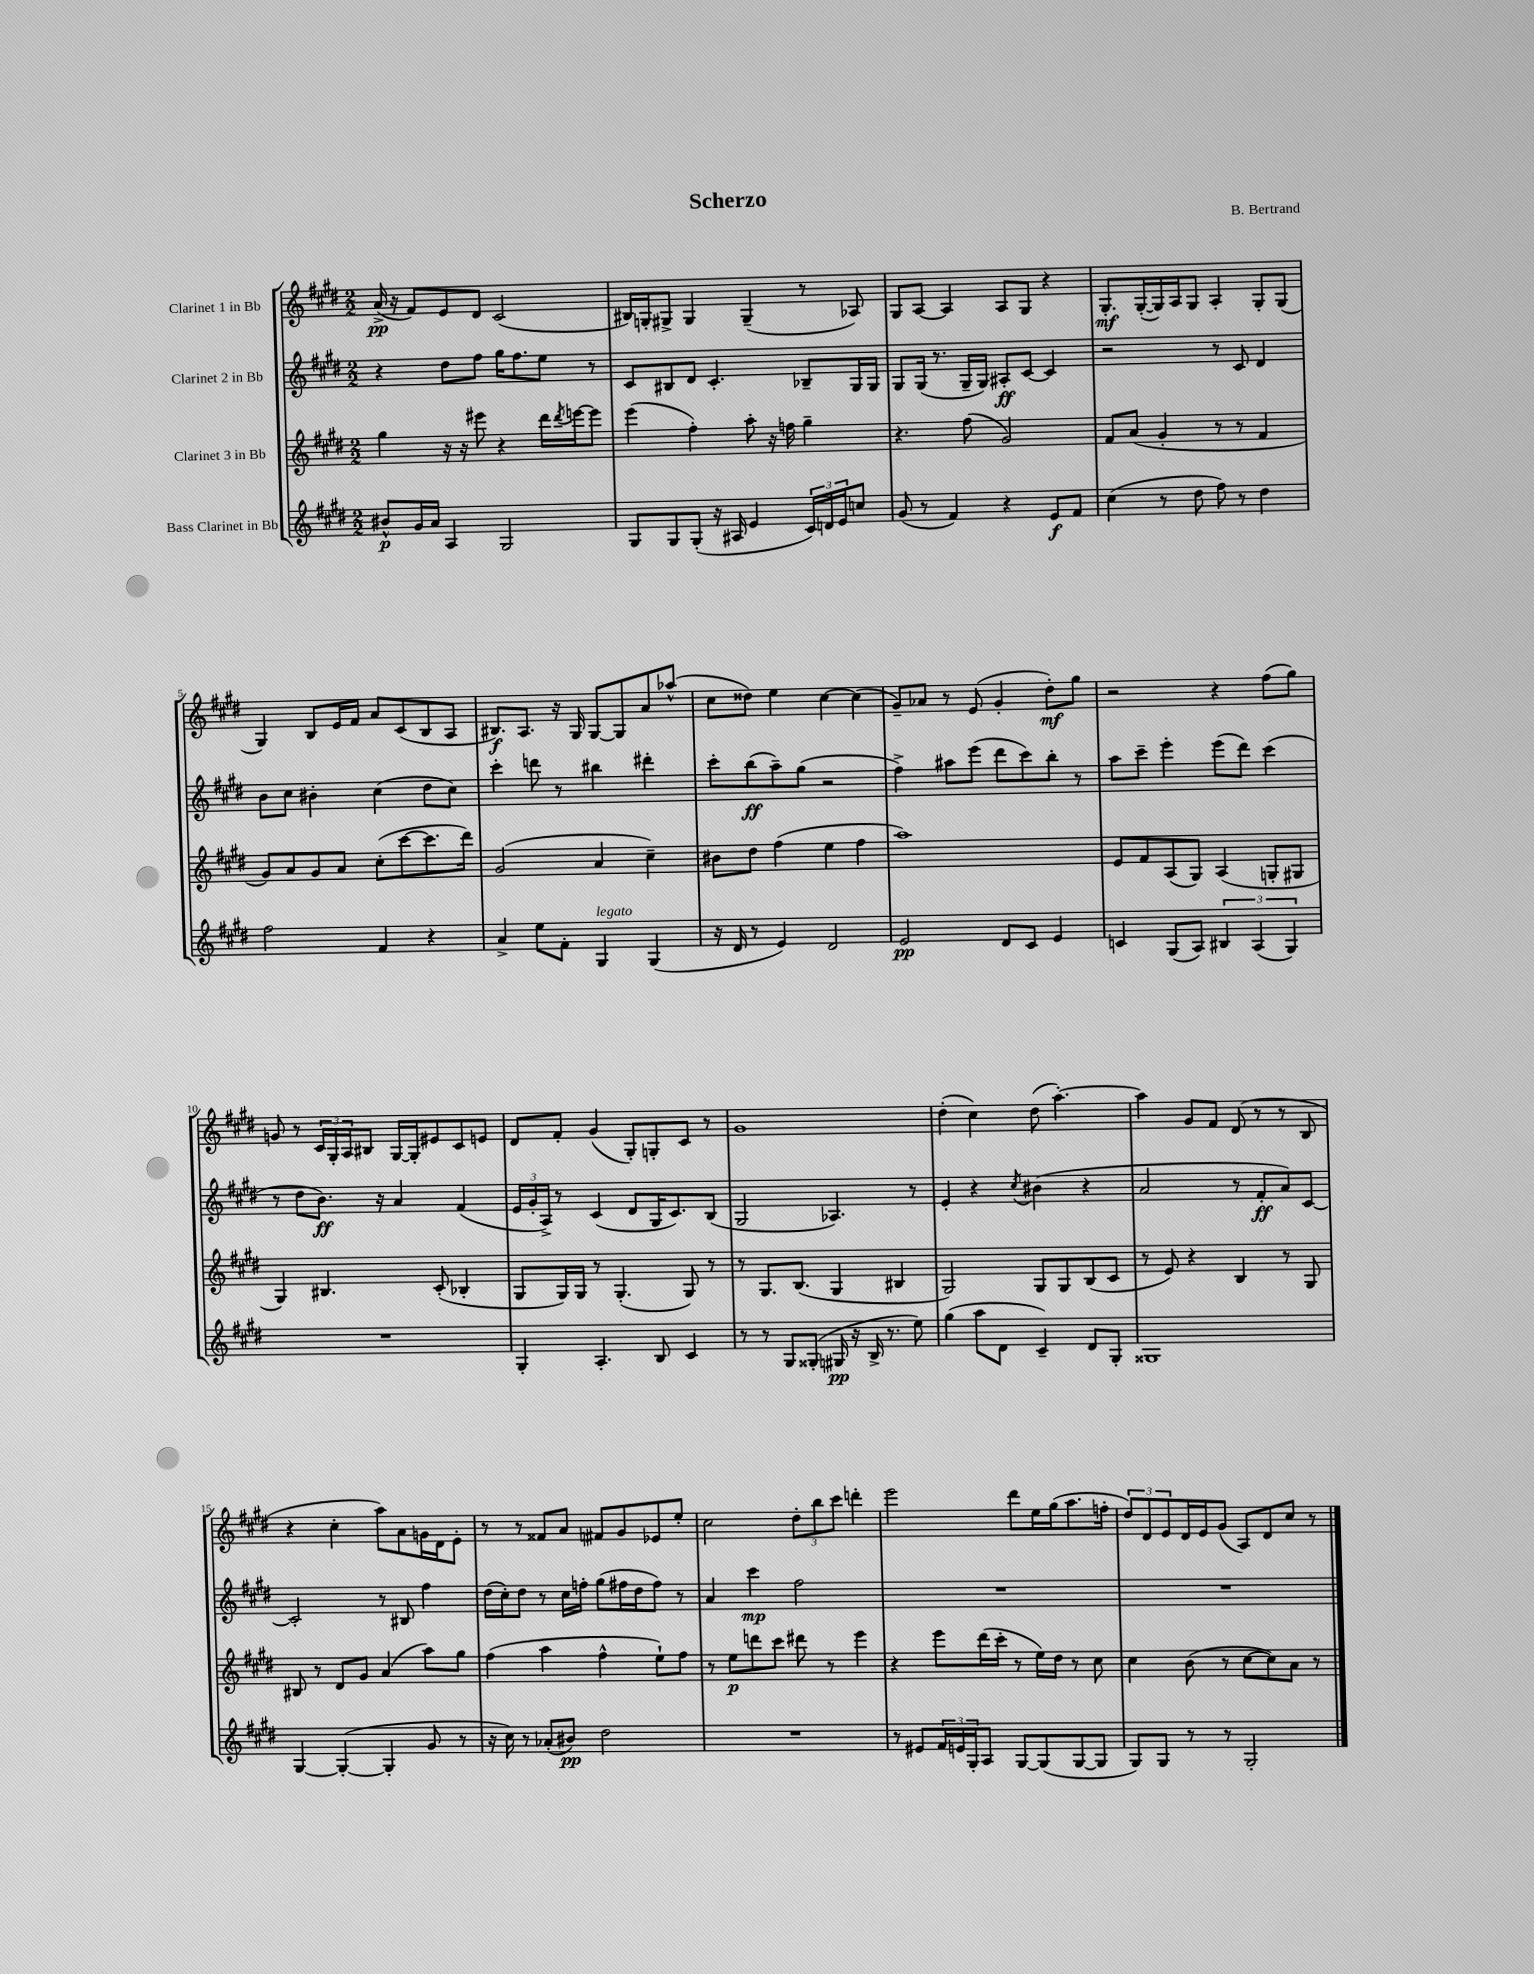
\header { title = "Scherzo" composer = "B. Bertrand" }
<<
\new StaffGroup <<
\new Staff = "s0" \with { instrumentName = "Clarinet 1 in Bb" } {
    \clef treble \key e \major \numericTimeSignature \time 2/2
    a'16->\pp( r16 fis'8) e'8 dis'8 cis'2( |
    bis16) g16-. gis8-> gis4 gis4--( r8 aes8) |
    gis8 a8~ a4 a8 gis8 r4 |
    gis8.-.\mf gis16~-.( gis16) a16 gis8 a4-. gis8-. gis8( |
    gis4) b8 e'16 fis'16 a'8 cis'8( b8 a8 |
    bis8.\f) a8. r16 gis16 gis8~ gis8 a'8 aes''8-^( |
    cis''8 disis''8) e''4 cis''4~ cis''4( |
    gis'8--) aes'8 r8 e'8( gis'4-. dis''8-.\mf) gis''8 |
    r2 r4 fis''8( gis''8) |
    g'8 r8 \tuplet 3/2 { cis'16 gis16-. a16 } bis8 gis16~ gis16-. eis'8 cis'8 e'8 |
    dis'8 fis'8-. gis'4( gis8-.) g8-. cis'8 r8 |
    gis'1 |
    dis''4-.( cis''4) dis''8( a''4.~-.) |
    a''4 gis'8 fis'8 dis'8( r8 r8 b8 |
    r4 cis''4-. a''8) a'8 g'16 dis'16 e'8-. |
    r8 r8 fisis'8 a'8 fis'8 gis'8 ees'8 e''8-. |
    cis''2 \tuplet 3/2 { dis''8-. b''8 cis'''8 } d'''4-. |
    e'''2 dis'''8 e''16 gis''16( a''8. f''16-. |
    \tuplet 3/2 { dis''8) dis'8 e'8 } dis'16 e'16 gis'8( a8) dis'8 cis''8 r8 \bar "|." |
}
\new Staff = "s1" \with { instrumentName = "Clarinet 2 in Bb" } {
    \clef treble \key e \major \numericTimeSignature \time 2/2
    r4 dis''8 fis''8 gis''16 fis''8. e''8 r8 |
    cis'8 bis8 dis'8 cis'4.-. bes8-- gis16 gis16 |
    gis8 gis16( r8. gis16-- gis16) ais8-.\ff cis'8~ cis'4 |
    r2 r8 cis'8 dis'4 |
    b'8 cis''8 bis'4-. cis''4( dis''8 cis''8) |
    cis'''4-. d'''8 r8 bis''4 dis'''4-. |
    cis'''8-. b''8\ff( a''8--) gis''8( r2 |
    fis''4->) ais''8 e'''8( dis'''8 cis'''8) b''8-. r8 |
    a''8 cis'''8-- e'''4-. e'''8( dis'''8) cis'''4( |
    r8 dis''8 b'8.\ff) r16 a'4 fis'4( |
    \tuplet 3/2 { e'16 gis'16-. a16->) } r8 cis'4( dis'8 gis16 cis'8.) b8( |
    gis2 aes4.) r8 |
    e'4-. r4 \acciaccatura { cis''8 } bis'4( r4 |
    a'2 r8 fis'8-.\ff a'8) cis'8~ |
    cis'2-. r8 bis8 fis''4 |
    dis''16( cis''16-.) dis''8 r8 cis''16 f''16-. gis''8( fis''16 dis''16 fis''8) r8 |
    a'4 cis'''4\mp fis''2 |
    R1 |
    R1 \bar "|." |
}
\new Staff = "s2" \with { instrumentName = "Clarinet 3 in Bb" } {
    \clef treble \key e \major \numericTimeSignature \time 2/2
    gis''4 r16 r16 eis'''8 r4 dis'''16 \acciaccatura { dis'''8 } e'''16~ e'''8 |
    e'''4( fis''4-.) a''8-. r16 f''16 gis''4-- |
    r4. fis''8( gis'2) |
    fis'8 a'8( gis'4-. r8 r8 fis'4 |
    gis'8) a'8 gis'8 a'8 cis''8-.( cis'''8~ cis'''8. dis'''16) |
    gis'2( a'4 cis''4--) |
    bis'8 dis''8 fis''4( e''4 fis''4 |
    a''1) |
    e'8 fis'8 a8( gis8) a4( g8-. gis8 |
    gis4) bis4. cis'8-.( bes4-. |
    gis8 gis16) gis16 r8 gis4.-.( gis8) r8 |
    r8 gis8. b8.( gis4 bis4 |
    gis2) gis8 gis8 b8( cis'8 |
    r8 e'8) r4 b4 r8 gis8 |
    bis8 r8 dis'8 gis'8 a'4( a''8) gis''8 |
    fis''4( a''4 fis''4-^ e''8-!) fis''8 |
    r8 e''8\p d'''8 cis'''8 dis'''8 r8 e'''4 |
    r4 e'''8 dis'''16( cis'''16-. r8 e''16) dis''16 r8 cis''8 |
    cis''4 b'8( r8 cis''8~ cis''8) a'8 r8 \bar "|." |
}
\new Staff = "s3" \with { instrumentName = "Bass Clarinet in Bb" } {
    \clef treble \key e \major \numericTimeSignature \time 2/2
    bis'8-^\p gis'16 a'16 a4 gis2 |
    gis8 gis8 gis8-.( r16 ais16 e'4 \tuplet 3/2 { cis'16) d'16 e'16 } c''8 |
    gis'8( r8 fis'4) r4 e'8\f fis'8 |
    cis''4( r8 dis''8 fis''8) r8 dis''4 |
    fis''2 fis'4 r4 |
    a'4-> e''8 fis'8-. gis4^\markup { \italic "legato" } gis4( |
    r16 dis'16 r8 e'4) dis'2 |
    e'2\pp dis'8 cis'8 e'4 |
    c'4 gis8( a8) \tuplet 3/2 { bis4 a4( gis4) } |
    R1 |
    gis4-. a4.-. b8 cis'4 |
    r8 r8 gis8 gisis8-.( gis16\pp r16 b16-> r8. e''8) |
    gis''4( a''8 dis'8 cis'4--) dis'8 gis8-. |
    gisis1 |
    gis4~ gis4~-.( gis4-. gis'8 r8 |
    r16 cis''16) r8 aes'8-.( bis'8\pp) dis''2 |
    R1 |
    r8 eis'8 \tuplet 3/2 { fis'16 e'16 gis16-. } a8 gis8~ gis8( gis8~ gis8 |
    gis8) gis8 r8 r8 gis2-. \bar "|." |
}
>>
>>
